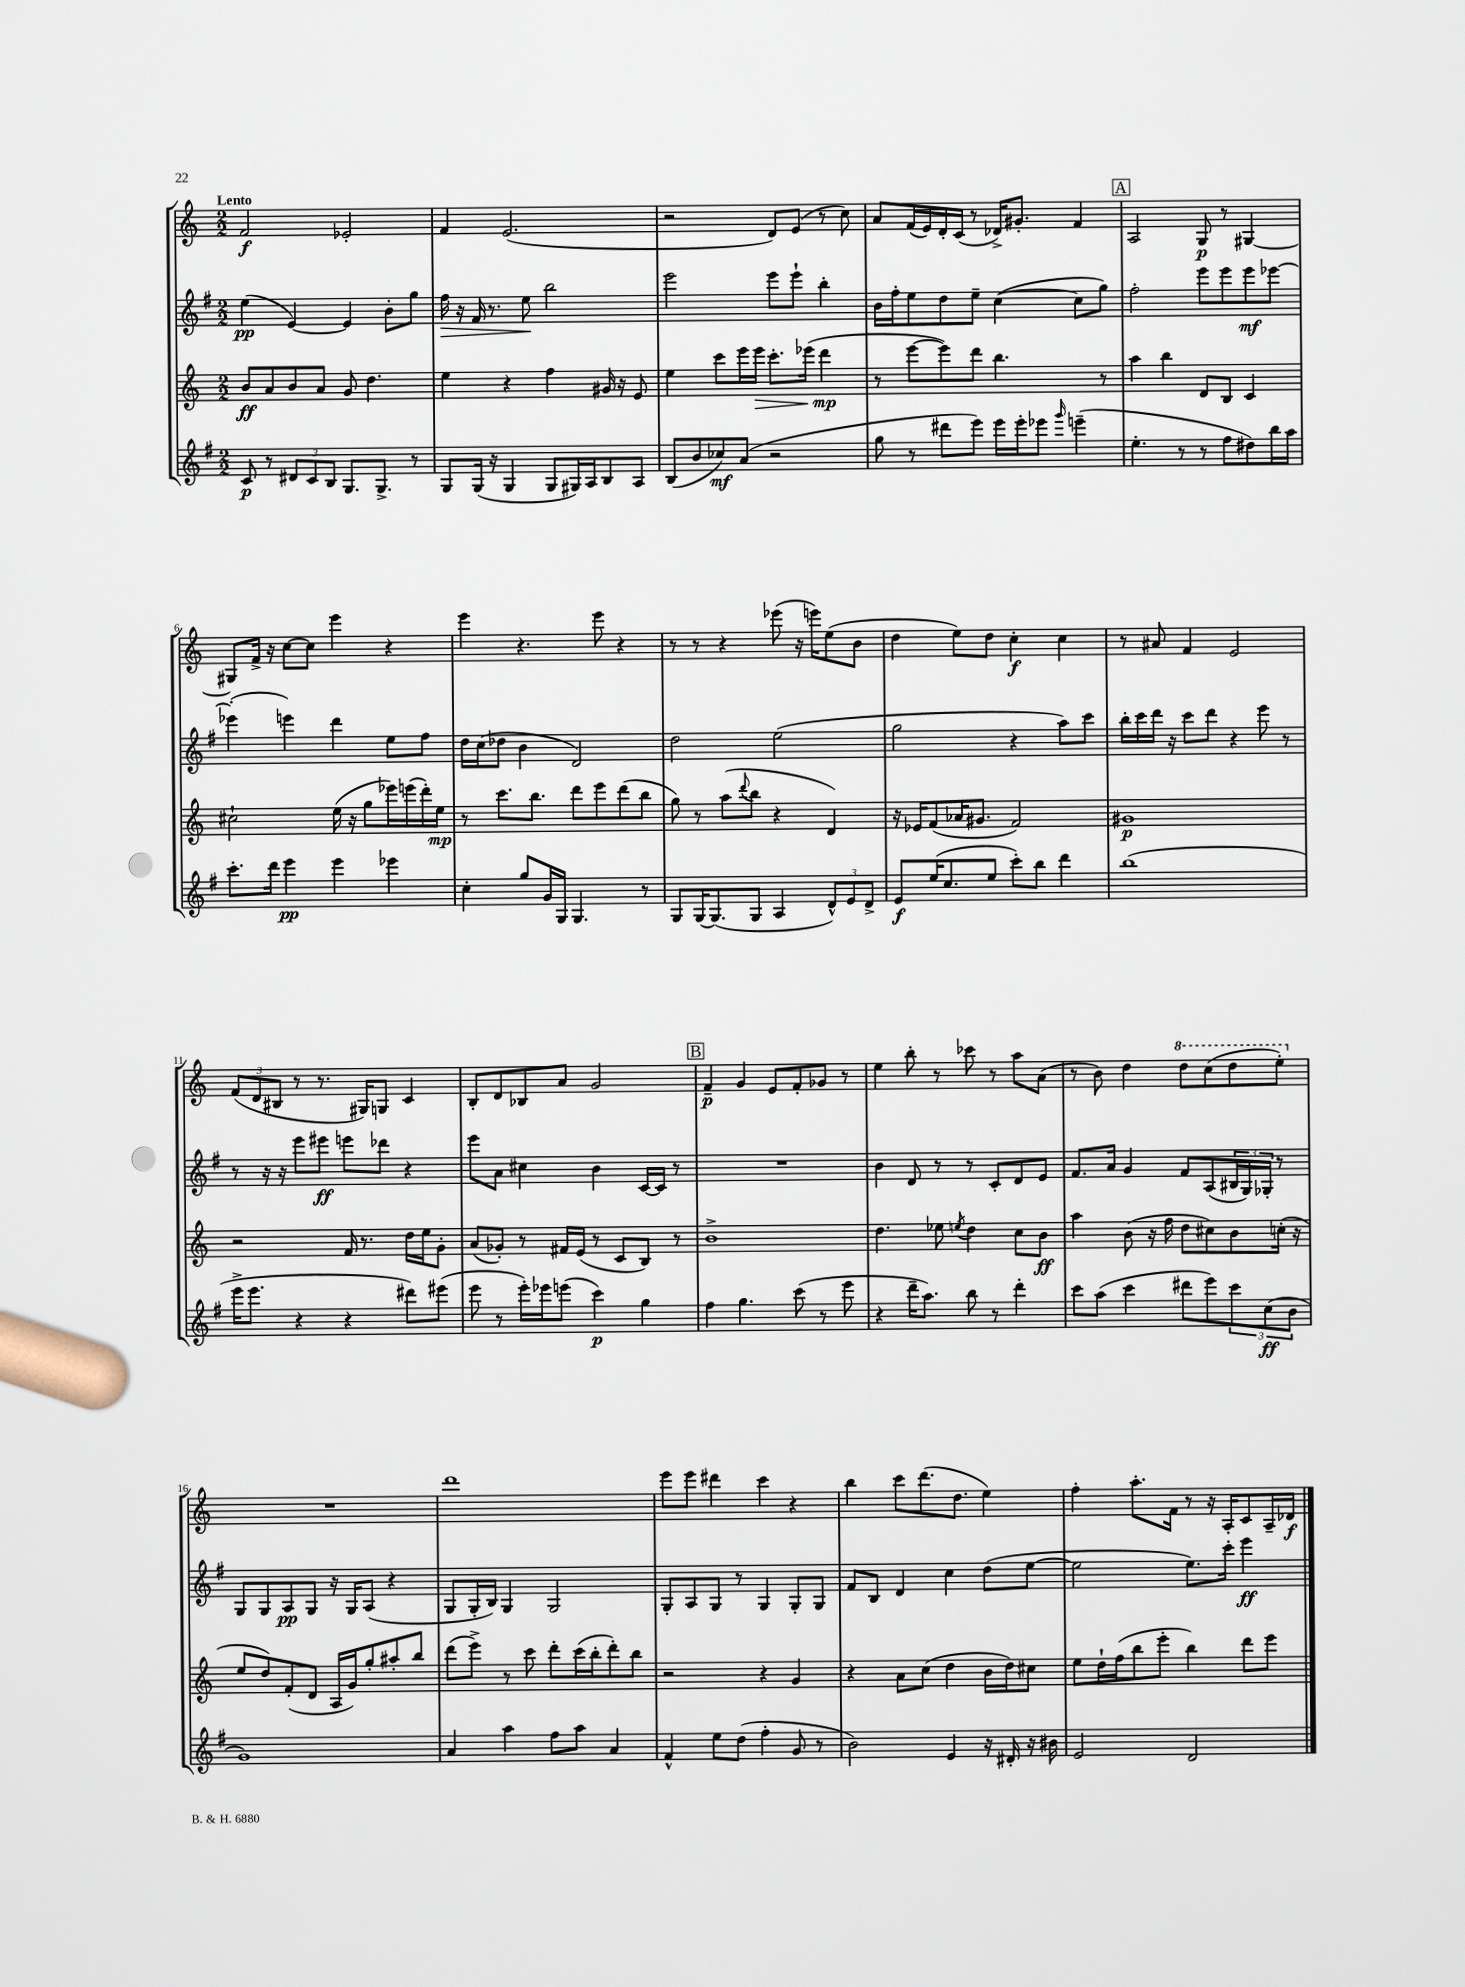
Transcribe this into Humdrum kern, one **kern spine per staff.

**kern	**kern	**kern	**kern
*staff4	*staff3	*staff2	*staff1
*clefG2	*clefG2	*clefG2	*clefG2
*k[f#]	*k[]	*k[f#]	*k[]
*M2/2	*M2/2	*M2/2	*M2/2
8c/	8b/L	(4ee\	2f/
8r	8a/	.	.
12d#/L	8b/	[4e/)	.
12c/	.	.	.
.	8a/J	.	.
12B/J	.	.	.
8.G/L	8g/	4e/]	2e-'/
.	4.dd\	.	.
8.G^/J	.	.	.
.	.	8b'\L	.
8r	.	8gg\J	.
=	=	=	=
8G/L	4ee\	16ff#\	4f/
.	.	16r	.
(16G/Jk	.	16f#/	.
16r	.	8.r	.
4G/	4r	.	(2.e/
.	.	8ee\	.
8G/L	4ff\	2bb\	.
16G#/L)	.	.	.
16A/J	.	.	.
8B/	16g#/	.	.
.	16r	.	.
8A/J	8e/	.	.
=	=	=	=
(8B/L	4ee\	2eee\	2r
8b/	.	.	.
8cc-/)	8ccc\L	.	.
(8a/J	16eee\L	.	.
.	16eee\JJ	.	.
2r	8.ccc'\L	8eee\L	8d/L)
.	.	8eee`\J	(8e/J
.	(16eee-\Jk	.	.
.	4ddd\	4bb'\	8r
.	.	.	8cc\)
=	=	=	=
8gg\	8r	16b\LL	8a/L
.	.	16ff#'\J	.
8r	[8eee\L	8ee\	(16f/L
.	.	.	16e/)
8ddd#\L	8eee\])	8dd\	16d'/
.	.	.	(16c/JJ
8eee\J)	8ddd\J	8ee~\J	8r
16eee\LL	4.bb\	([4cc\	16d-^/LK)
16eee'\J	.	.	8.g#'/J
8eee-\J	.	.	.
16qqggg/	.	.	.
(4eee~\	.	8cc\]L	4f/
.	8r	8gg\J)	.
=	=	=	=
4.ee'\	4aa\	2ff#'\	2A/
.	4bb\	.	.
8r	.	.	.
8r	8d/L	8eee\L	8G/
8ff#\L	8B/J	8eee\	8r
8dd#\)	4c/	8eee\	[4G#/
16bb\L	.	[8eee-\J	.
16aa\JJ	.	.	.
=	=	=	=
8.ccc'\L	2cc#`\	(4eee-'\]	8G#/]L
.	.	.	16f^/Jk
16ddd\Jk	.	.	16r
4eee\	.	4eee\)	[8cc\L
.	.	.	8cc\]J
4eee\	(16ee\	4ddd\	4eee\
.	16r	.	.
.	8gg\L	.	.
4eee-\	16eee-\L)	8ee\L	4r
.	(16eee\	.	.
.	16ddd'\)	8ff#\J	.
.	16ee\JJ	.	.
=	=	=	=
4cc'\	8r	16dd\LL	4eee\
.	.	(16cc\J	.
.	8.ccc\L	8dd-\J	.
8gg/L	.	4b\	4.r
.	8.bb\J	.	.
16g/L	.	.	.
16G/JJ	.	.	.
4.G/	8ddd\L	2d/)	.
.	8eee\	.	8eee\
.	(8ddd\	.	4r
8r	8bb\J	.	.
=	=	=	=
8G/L	8gg\)	2dd\	8r
[16G/K	8r	.	8r
(8.G/]	.	.	.
.	(8aa\L	.	4r
.	8qqddd/	.	.
8G/J	8bb\J	.	.
4A/	4r	(2ee\	(8eee-\
.	.	.	16r
.	.	.	16eee\LK)
12d^^/L)	4d/)	.	(8ee\
12e/	.	.	.
.	.	.	8b\J
12d^/J	.	.	.
=	=	=	=
8e/L	16r	2gg\	4dd\
.	16e-/LK	.	.
(16ee/K	(8f/	.	.
8.cc/	.	.	.
.	16a-/K	.	8ee\L)
.	8.g#/J	.	.
8ee/J	.	.	8dd\J
8ccc'\L)	2f/)	4r	4cc'\
8bb\J	.	.	.
4ddd\	.	8aa\L)	4cc\
.	.	8ccc\J	.
=	=	=	=
(1bb	1g#	16bb'\LL	8r
.	.	16ccc\	.
.	.	16ddd\JJ	8a#/
.	.	16r	.
.	.	8ccc\L	4f/
.	.	8ddd\J	.
.	.	4r	2e/
.	.	8eee\	.
.	.	8r	.
=	=	=	=
16eee^\LK	2r	8r	(12f/L
8.eee\J	.	.	.
.	.	.	12d/
.	.	16r	.
.	.	.	12B#/J
.	.	16r	.
4r	.	8eee\L	8r
.	.	8eee#\J	8.r
4r	16f/	8eee\L	.
.	8.r	.	16G#/LK)
.	.	8ddd-\J	8G/J
8ddd#\L)	16dd\LL	4r	4c/
.	16ee\J	.	.
(8eee#\J	8g'\J	.	.
=	=	=	=
8eee\	(8a/L	8eee\L	8B'/L
8r	8g-'/J)	8a\J	8d/
16eee'\LL)	8r	4cc#\	8B-/
16eee-\J	.	.	.
(8eee\J	16f#/LL	.	8a/J
.	(16e/JJ	.	.
4ccc\)	8r	4b\	2g/
.	8c/L	.	.
4gg\	8B/J)	[16c/LL	.
.	.	16c/]JJ	.
.	8r	8r	.
=	=	=	=
4ff#\	1b^	1r	4f~/
4.gg\	.	.	4g/
.	.	.	8e/L
(8ccc\	.	.	8f'/
8r	.	.	8g-/J
8eee\	.	.	8r
=	=	=	=
4r	4.dd\	4b\	4ee\
16ddd~\LK	.	8d/	8bb'\
8.aa\J)	.	.	.
.	8ee-\	8r	8r
.	8qee/	.	.
8bb\	4dd\	8r	8ccc-\
8r	.	8c'/L	8r
4ddd'\	8cc\L	8d/	8aa\L
.	8b\J	8e/J	(8a\J
=	=	=	=
8ccc\L	4aa\	8.f#/L	8r
(8aa\J	.	.	8b\)
.	.	16a/Jk	.
4ccc\	(8b\	4g/	4dd\
.	16r	.	.
.	16ff\	.	.
8ddd#\L	8dd\L	8f#/L	8ddd\L
8eee\)	8cc#\)	(8A/	(8ccc\
12ccc\	8b\	24B#/L	8ddd\
.	.	24G/)	.
(12cc\	.	24G-'/JJ	.
.	(16cc'\Jk	8r	8eee'\J)
12b\J	.	.	.
.	16r	.	.
=	=	=	=
1g)	8ee/L	8G/L	1r
.	8dd/)	8G/	.
.	(8f'/	8A/	.
.	8d/J	8G/J	.
.	16A/LL	16r	.
.	16g/J)	16G/LK	.
.	8gg'/	(8A/J	.
.	8aa#'/	4r	.
.	8bb/J	.	.
=	=	=	=
4a/	(8ddd\L	8G/L	1ddd
.	8eee^\J)	16G'/L	.
.	.	16B/JJ)	.
4aa\	8r	4G/	.
.	8ccc\	.	.
8ff#\L	8ddd'\L	2G/	.
8aa\J	(16ccc\L	.	.
.	16bb'\J	.	.
4a/	8ddd'\)	.	.
.	8bb\J	.	.
=	=	=	=
4f#^^/	2r	8G'/L	8eee\L
.	.	8A/	8eee\J
8ee\L	.	8G/J	4ddd#\
(8dd\J	.	8r	.
4ff#'\	4r	4G/	4ccc\
8g/	4g/	8G'/L	4r
8r	.	8G/J	.
=	=	=	=
2b\)	4r	8f#/L	4bb\
.	.	8B/J	.
.	8a\L	4d/	8ccc\L
.	(8cc\J	.	(8.ddd\
4e/	4dd\	4cc\	.
.	.	.	8.dd\J
16r	16b\LL	(8dd\L	4ee\)
16d#'/	16dd\J)	.	.
16r	8cc#\J	[8ee\J	.
16b#\	.	.	.
=	=	=	=
2e/	8ee\L	2ee\]	4ff'\
.	16dd`\L	.	.
.	(16ff\J	.	.
.	8bb\	.	8.aa'\L
.	8eee'\J	.	.
.	.	.	16f\Jk
2d/	4bb\)	8.ee\L)	8r
.	.	.	16r
.	.	16ccc'\Jk	16A'/LK
.	8ddd\L	4eee\	8c/
.	8eee\J	.	16A~/L
.	.	.	16d-/JJ
==	==	==	==
*-	*-	*-	*-
